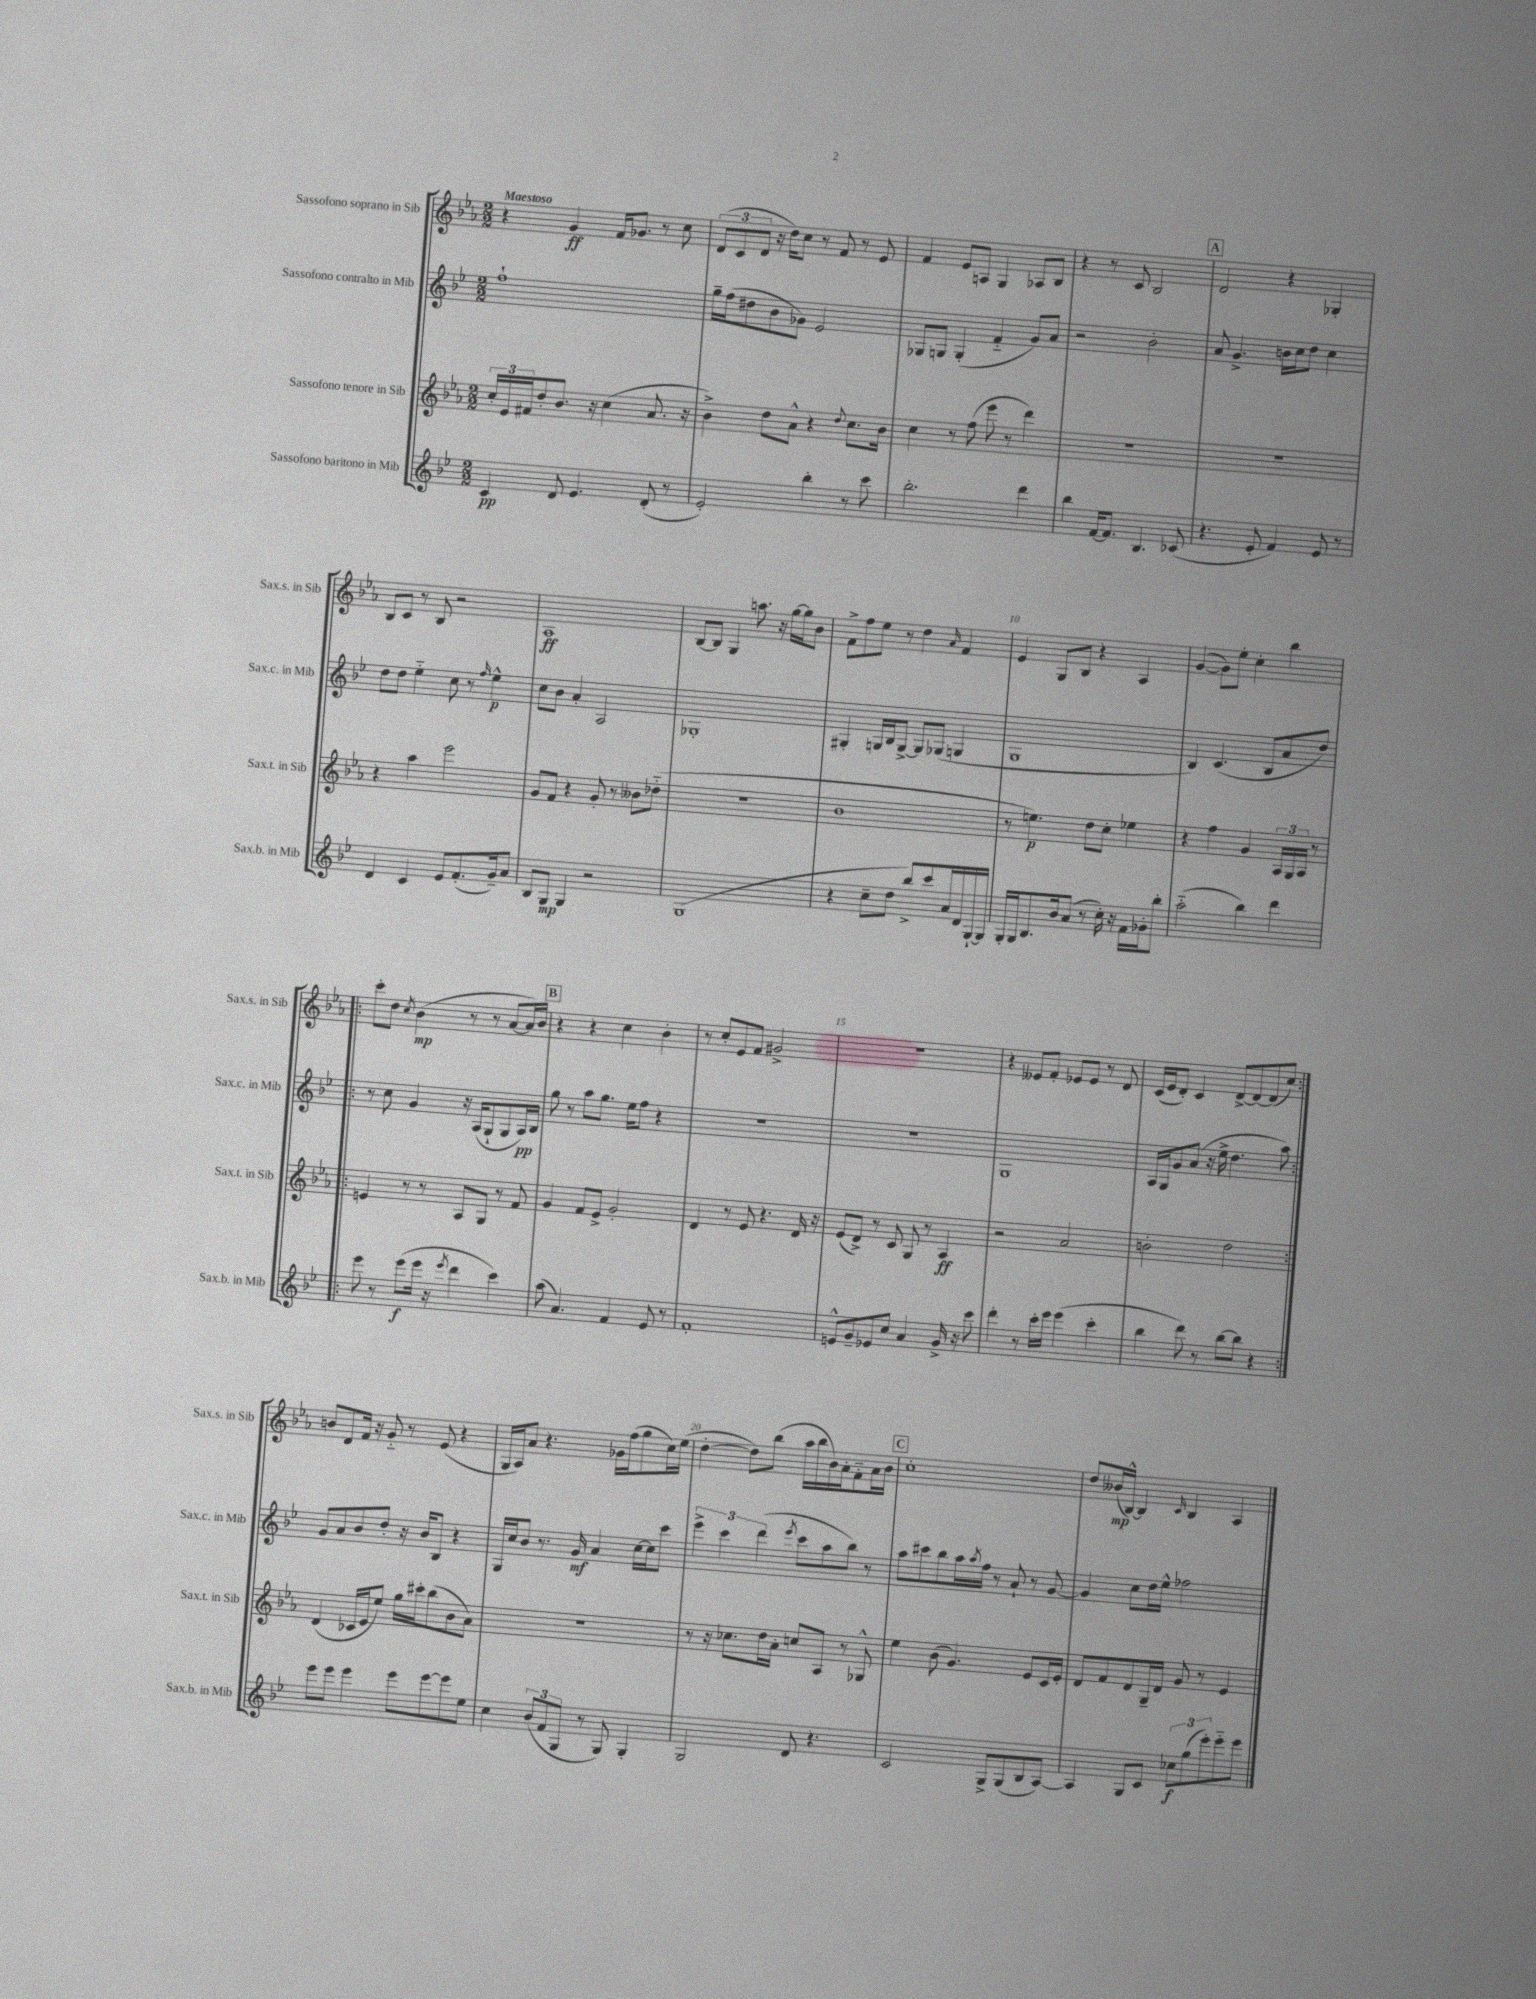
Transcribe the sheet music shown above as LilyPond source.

<<
\new StaffGroup <<
\new Staff = "s0" \with { instrumentName = "Sassofono soprano in Sib" shortInstrumentName = "Sax.s. in Sib" } {
    \clef treble \key ees \major \numericTimeSignature \time 2/2 \tempo "Maestoso"
    r4 g'4\ff f'16 ges'8. r8 c''8 |
    \tuplet 3/2 { d'8( c'8 d'8 } r16 d''16) c''8 r8 f'8 r8 ees'8 |
    f'4 ees'8 a8 g4 aes8 bes8 |
    r4 r8 c'8 bes2 |
    \mark \markup { \box "A" } d'2 r4 ges4-. |
    bes8 c'8 r8 bes8 r2 |
    aes1\ff |
    bes8~ bes8 g4 a''8. r16 g''16~ g''16 bes'8 |
    f'8-> f''8 ees''8 r8 d''4 \grace { aes'16 } f'4 |
    ees'4 g8 bes8 r4 aes4 |
    g'4~( g'8) ees''8-. c''4-. bes''4 |
    \repeat volta 2 { c'''8-. d''8 \acciaccatura { c''8 } bes'4\mp( r8 r8 aes'8~ aes'16) bes'16 |
    \mark \markup { \box "B" } r4 r4 c''4 bes'4-. |
    r8 c''8-. ees'8 f'8 gis'2-> |
    r1 |
    r4 eeses'8 f'8-. ees'8 ees'8 r8 d'8 |
    c'16( ees'16 d'8-.) c'4 d'8~-> d'8~ d'8( c''8) | }
    b'8 d'8 f'16 r16 g'8-_ r8 ees'8( r4 |
    g16 aes16) aes'8 r4. ges'16 f''16( g''8 c''16) ees''16( |
    d''4~-. d''8) bes''8( aes''16 bes''16 bes'16) aes'16-. f'8-_ aes'16 bes'16 |
    \mark \markup { \box "C" } c''1-. |
    d''8 beses'16\mp( bes16~-^) bes4 \grace { c'16 } bes4 aes4 \bar "|." |
}
\new Staff = "s1" \with { instrumentName = "Sassofono contralto in Mib" shortInstrumentName = "Sax.c. in Mib" } {
    \clef treble \key bes \major \numericTimeSignature \time 2/2
    f''1-! |
    g''16-- f''16( dis''8 bes'8 ges'8) ees'2 |
    ges8 g8 g4-.( f'4-_ g'8) a'8 |
    r2 bes'2-. |
    \mark \markup { \box "A" } a'8 g'4.-> b'16 c''16 d''8 c''4 |
    d''8 d''8 ees''4-_ c''8 r8 \grace { f''16 } ees''4-^\p |
    c''8 bes'8 a'4-. a2 |
    ges1-. |
    gis4-. g16 bes16 g8~-> g8 ges8( g4 |
    g1 |
    bes4) c'4.( bes8 a'8 d''8) |
    \repeat volta 2 { r8 c''8 g'4 r16 a16( g8-! g8 a16\pp) bes16 |
    \mark \markup { \box "B" } g''8 r8 a''8 g''8. ees''16 f''8 r4 |
    R1 |
    R1 |
    g1 |
    a16 g16 g'8 a'8( r16 ees''16-> d''4. a''8) | }
    g'8 a'8 bes'8 d''8-. r16 bes'16 bes8 r4 |
    g16 c''16 bes'8 r8. g'16\mf a'4 c''16~ c''16 c'''8 |
    \tuplet 3/2 { ees'''4-> c'''4 d'''4( } \acciaccatura { ees'''8 } c'''8 a''8 bes''8) r8 |
    \mark \markup { \box "C" } a''8 cis'''8 bes''8 a''16 \acciaccatura { a''8 } f''16 r8 a'8-! r8 g'8~ |
    g'4 c''8 d''16 ees''16-^ fes''2 \bar "|." |
}
\new Staff = "s2" \with { instrumentName = "Sassofono tenore in Sib" shortInstrumentName = "Sax.t. in Sib" } {
    \clef treble \key ees \major \numericTimeSignature \time 2/2
    \tuplet 3/2 { c''16-. ees'16 fis'16 } d''8-. bes'8. r16 c''4( aes'8. r16 |
    bes'4->) d''8 aes'8-^ r4 \appoggiatura { d''8 } c''8. bes'16 |
    c''4 r8 f''8( ees'''8 r8 d'''4) |
    R1 |
    \mark \markup { \box "A" } R1 |
    r4 aes''4 ees'''2 |
    g'8 f'8 r4 g'8-. r8 beses'8 des''8-_( |
    r1 |
    bes'1 |
    r8 e''4.\p) d''8 c''8-. ees''4 |
    r4 f''4 g'4 \tuplet 3/2 { aes16 g16 aes16 } r8 |
    \repeat volta 2 { e'4 r8 r8 aes8 g8 r8 f'8 |
    \mark \markup { \box "B" } g'4 f'8 ees'8-> g'2-. |
    d'4 r8 ees'8 r4. d'16 r16 |
    ees'8( d'8->) r8 c'8 g8 r8 aes4\ff |
    r2 aes'2 |
    b'2-. d''2 | }
    d'4( ces'16 ees'16 ees''8) g''16 cis'''16-. bes''8( bes'8 aes'8) |
    R1 |
    r8 r16 ces''8. d''16 aes'16-. c''8 aes8 r8 ges8-^ |
    \mark \markup { \box "C" } ees''4 bes'8( g'4.) ees'8 c'16 ees'16-. |
    d'8 f'8 d'8 g16-- d'16 g'8 r8 ees'4 \bar "|." |
}
\new Staff = "s3" \with { instrumentName = "Sassofono baritono in Mib" shortInstrumentName = "Sax.b. in Mib" } {
    \clef treble \key bes \major \numericTimeSignature \time 2/2
    c'4\pp d'8 ees'4. d'8-.( r8 |
    ees'2-.) bes''4-. r8 c'''8 |
    bes''2.-. d'''4 |
    bes''4 f'16~ f'8. bes4. ces'8( |
    \mark \markup { \box "A" } r4. ees'8-. f'4) ees'8 r8 |
    d'4 c'4 ees'8 f'8.-.( g'16--) a'8 |
    bes8 g8\mp g4 r2 |
    g1( |
    r4 c''8-- d''8 bes''8->) c'''8 a'16 d'16 g16~-! g16 |
    g16-. g16 bes8. bes'16 a'8( r8 c''16-.) r16 f'16 ges'16-. bes''8-. |
    a''2-_( bes''4) d'''4 |
    \repeat volta 2 { ees'''8 r8 ees'''8\f( ees'''16 r16 \acciaccatura { ees'''8 } d'''4 c'''4) |
    \mark \markup { \box "B" } a''8( a'4.) f'4 ees'8 r8 |
    f'1-. |
    e'8-^ g'8-- ees'8 c''8 a'4 g'16-> r16 c'''8 |
    d'''4-. r8 c'''16-. ees'''16 ees'''4( c'''4-. |
    bes''4 d'''8) r8 bes''8~ bes''8 r4 | }
    ees'''8 ees'''8 ees'''4 ees'''8 ees'''8~ ees'''8 ees''8 |
    c''4 \tuplet 3/2 { bes'8( f'8 g8 } r8 g8) g4-. |
    g2 d'8 r4. |
    \mark \markup { \box "C" } c'2 g8-> g8( bes8 a8~) |
    a4 g8 c'8 \tuplet 3/2 { ces''8\f g''8( ees'''8-.) } ees'''8-_ ees'''8 \bar "|." |
}
>>
>>
\layout { \context { \Score \override BarNumber.break-visibility = ##(#f #t #t) barNumberVisibility = #(every-nth-bar-number-visible 5) } }
